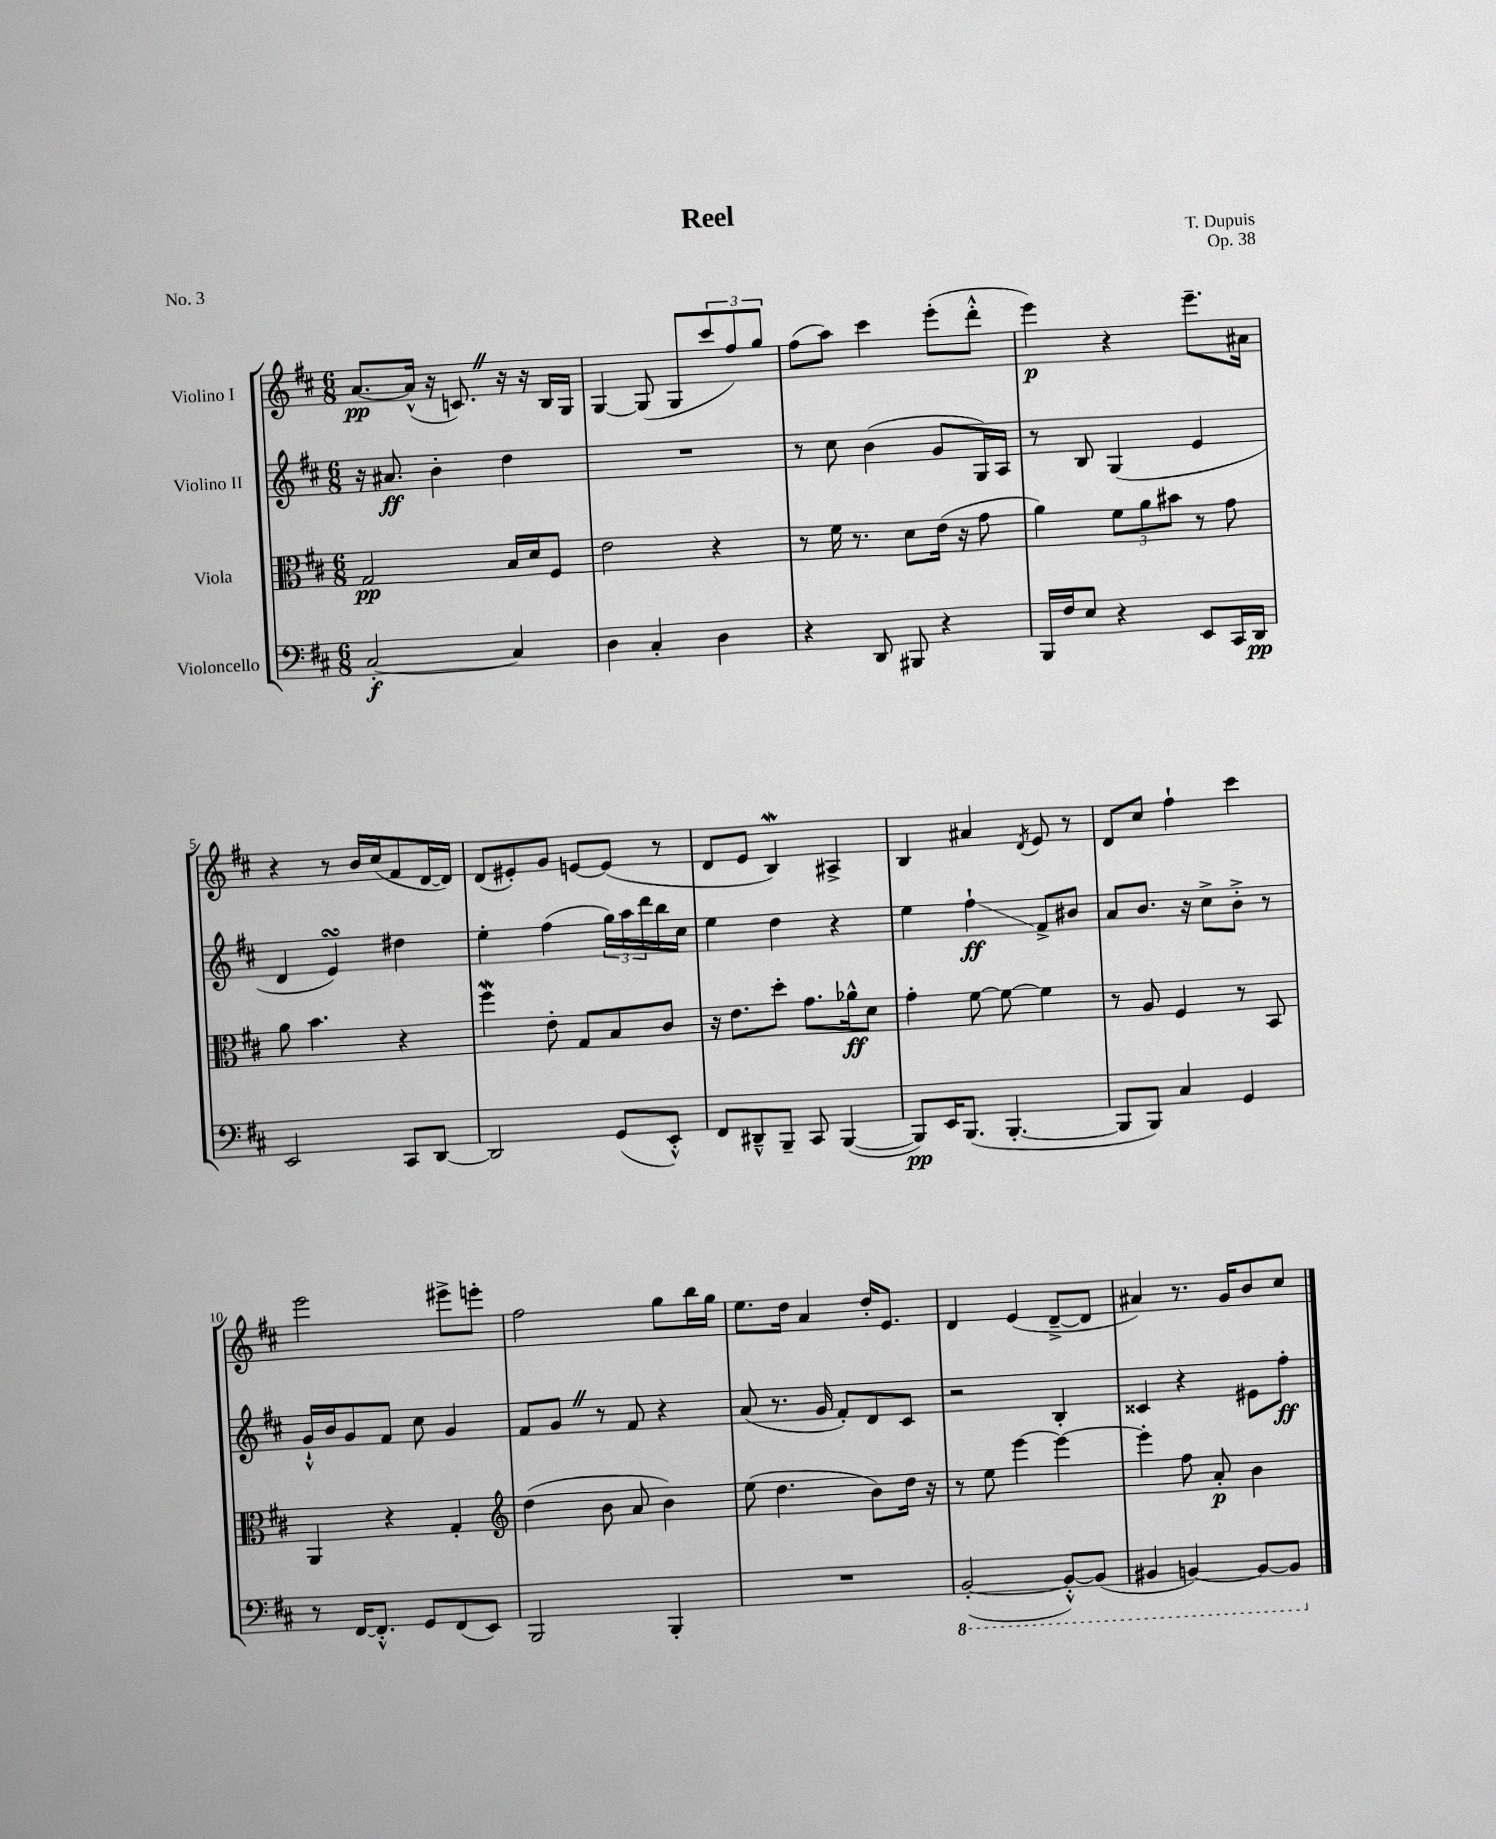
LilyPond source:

\header { title = "Reel" composer = "T. Dupuis" opus = "Op. 38" piece = "No. 3" }
<<
\new StaffGroup <<
\new Staff = "s0" \with { instrumentName = "Violino I" } {
    \clef treble \key d \major \numericTimeSignature \time 6/8
    a'8.~\pp a'16-^( r16 c'8.) \once \override BreathingSign.text = \markup { \musicglyph "scripts.caesura.straight" } \breathe r16 r16 b16 g16 |
    g4~ g8( g8 \tuplet 3/2 { cis'''8 fis''8) g''8 } |
    fis''8( a''8) cis'''4 e'''8-.( d'''8-.-^ |
    e'''4\p) r4 e'''8.-- ais'16 |
    r4 r8 b'16 cis''16( fis'8 d'16~ d'16) |
    d'8( eis'8-.) g'8 e'8~ e'8( r8 |
    d'8 e'8 b4\mordent) ais4-> |
    b4 ais'4 \acciaccatura { d'8 } e'8 r8 |
    d'8 cis''8 fis''4-! cis'''4 |
    e'''2 eis'''8-> e'''8-. |
    fis''2 g''8 b''16 g''16 |
    e''8. d''16 a'4 d''16-. e'8. |
    d'4 e'4( d'8~---> d'8 |
    ais'4) r8. g'16 b'8 cis''8 \bar "|." |
}
\new Staff = "s1" \with { instrumentName = "Violino II" } {
    \clef treble \key d \major \numericTimeSignature \time 6/8
    r16 ais'8.\ff b'4-. d''4 |
    R2. |
    r8 cis''8 b'4( g'8 g16) a16 |
    r8 b8 g4( e'4 |
    d'4 e'4\turn) dis''4 |
    e''4-. fis''4( \tuplet 3/2 { g''16) a''16 d'''16 } b''16 cis''16 |
    e''4 d''4 r4 |
    e''4 fis''4-!\glissando\ff fis'8-> bis'8 |
    a'8 b'8. r16 cis''8-> b'8-.-> r8 |
    g'16-!-^ b'16 g'8 fis'8 cis''8 g'4 |
    fis'8 g'8 \once \override BreathingSign.text = \markup { \musicglyph "scripts.caesura.straight" } \breathe r8 fis'8 r4 |
    a'8( r8. g'16 fis'8-.) d'8 cis'8 |
    r2 b4-. |
    cisis'4 r4 eis'8 fis''8-.\ff \bar "|." |
}
\new Staff = "s2" \with { instrumentName = "Viola" } {
    \clef alto \key d \major \numericTimeSignature \time 6/8
    g2\pp b16 d'16 fis8 |
    e'2 r4 |
    r8 fis'16 r8. d'8 e'16( r16 g'8 |
    a'4) \tuplet 3/2 { fis'8 a'8 bis'8 } r8 g'8 |
    a'8 b'4. r4 |
    fis''4\mordent e'8-. g8 b8 cis'8 |
    r16 e'8. d''8-. g'8. aes'16-^\ff d'8 |
    g'4-. fis'8~ fis'8~ fis'4 |
    r8 a8 fis4 r8 b,8 |
    a,4 r4 g4-. |
    \clef treble d''4( b'8 a'8 b'4) |
    e''8( d''4. b'8) d''16 r16 |
    r8 e''8 e'''4~ e'''4~ |
    e'''4-. fis''8 a'8-.\p b'4 \bar "|." |
}
\new Staff = "s3" \with { instrumentName = "Violoncello" } {
    \clef bass \key d \major \numericTimeSignature \time 6/8
    cis2~-.\f cis4 |
    d4 cis4-. d4 |
    r4 d,8 bis,,8 r4 |
    b,,16 fis16 e8 r4 e,8 cis,16 d,16\pp |
    e,2 cis,8 d,8~ |
    d,2 g,8( e,8-.-^) |
    fis,8 dis,8---^ b,,8-- cis,8 b,,4~( |
    b,,8\pp) e,16 b,,8.( b,,4.~-. |
    b,,8 b,,8) cis4 g,4 |
    r8 fis,16~ fis,8.-.-^ g,8 fis,8( e,8) |
    b,,2 b,,4-. |
    R2. |
    \ottava #-1 b,,2~-.( b,,8~-.-^) b,,8( |
    bis,,4 b,,4~) b,,8~ b,,8 \ottava #0 \bar "|." |
}
>>
>>
